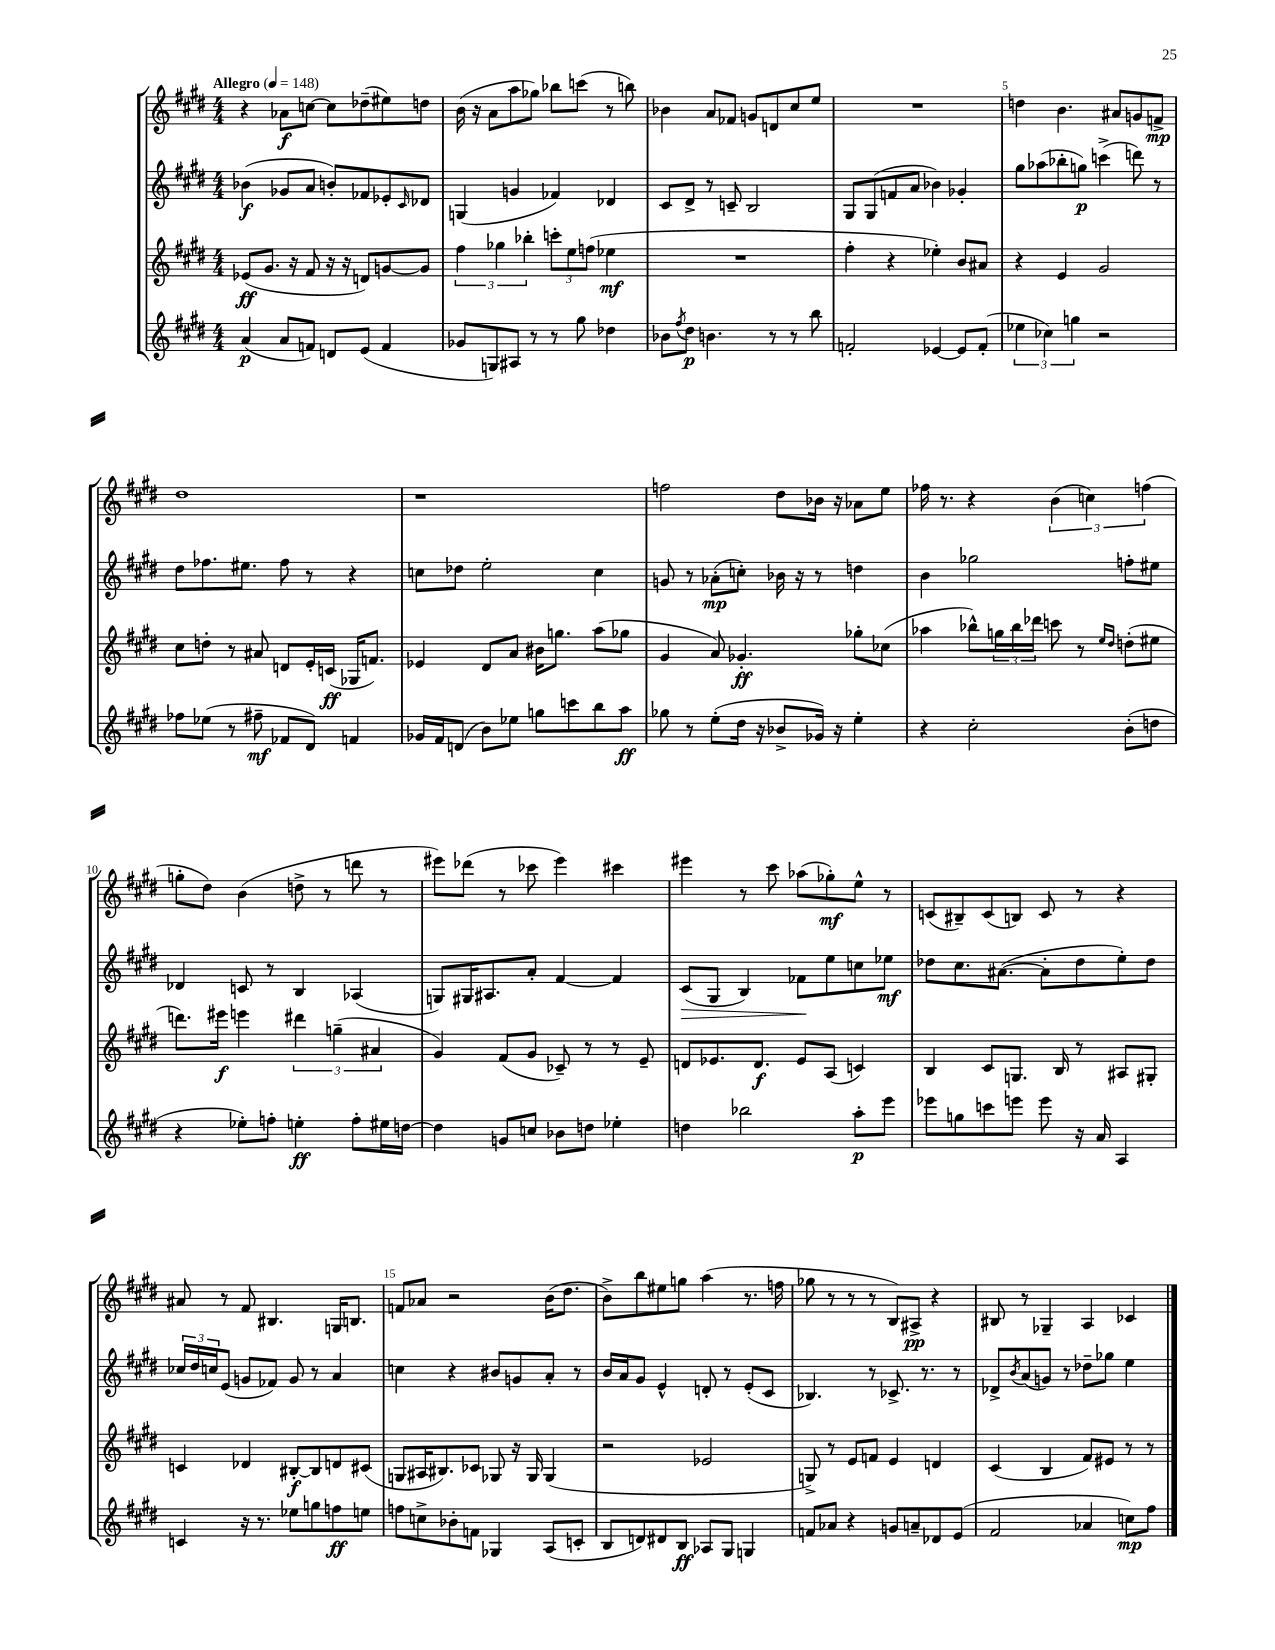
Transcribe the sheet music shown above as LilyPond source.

<<
\new StaffGroup <<
\new Staff = "s0" {
    \clef treble \key e \major \numericTimeSignature \time 4/4 \tempo "Allegro" 4 = 148
    r4 aes'8\f c''8~ c''8 des''8--( eis''8) d''8 |
    b'16( r16 a'8 a''8 ges''8) bes''8 c'''8( r8 b''8) |
    bes'4 a'8 fes'8 g'8 d'8 cis''8 e''8 |
    R1 |
    d''4 b'4. ais'8 g'8 f'8->\mp |
    dis''1 |
    r1 |
    f''2 dis''8 bes'16 r16 aes'8 e''8 |
    fes''16 r8. r4 \tuplet 3/2 { b'4( c''4) f''4( } |
    g''8-. dis''8) b'4( d''8-> r8 d'''8 r8 |
    eis'''8) des'''8( r8 ces'''8 eis'''4) cis'''4 |
    eis'''4 r8 cis'''8 aes''8( ges''8-.\mf) e''8-^ r8 |
    c'8( bis8--) c'8( b8) c'8 r8 r4 |
    ais'8 r8 fis'8 bis4. g16 b8. |
    f'8 aes'8 r2 b'16( dis''8. |
    b'8->) b''8 eis''8 g''8 a''4( r8. f''16 |
    ges''8 r8 r8 r8 b8) ais8->\pp r4 |
    bis8 r8 ges4-- a4 ces'4 \bar "|." |
}
\new Staff = "s1" {
    \clef treble \key e \major \numericTimeSignature \time 4/4
    bes'4\f( ges'8 a'8 b'8-.) fes'8 ees'8-. \grace { cis'16 } des'8 |
    g4( g'4 fes'4) des'4 |
    cis'8 dis'8-> r8 c'8-- b2 |
    gis8 gis8( f'8 a'8 bes'4) ges'4-. |
    gis''8 aes''8( bes''8-. g''8\p) c'''4->( d'''8) r8 |
    dis''8 fes''8. eis''8. fes''8 r8 r4 |
    c''8 des''8 e''2-. c''4 |
    g'8 r8 aes'8-.\mp( c''8-.) bes'16 r16 r8 d''4 |
    b'4 ges''2 f''8-. eis''8 |
    des'4 c'8 r8 b4 aes4( |
    g8) gis16 ais8. a'8-. fis'4~ fis'4 |
    cis'8\>( gis8 b4) fes'8\! e''8 c''8 ees''8\mf |
    des''8 cis''8. ais'8.~( ais'8-. des''8 e''8-.) des''8 |
    \tuplet 3/2 { ces''16 dis''16 c''16 } e'8( g'8 fes'8) g'8 r8 a'4 |
    c''4 r4 bis'8 g'8 a'8-. r8 |
    b'16 a'16 gis'8 e'4-^ d'8-. r8 e'8-.( cis'8 |
    bes4.) r8 ces'8.-> r8. r8 |
    des'8-> \acciaccatura { b'8 } a'8( g'8) r8 des''8-- ges''8 e''4 \bar "|." |
}
\new Staff = "s2" {
    \clef treble \key e \major \numericTimeSignature \time 4/4
    ees'8\ff( gis'8. r16 fis'8 r16 r16 d'8) g'8~ g'8 |
    \tuplet 3/2 { fis''4 ges''4 bes''4-. } \tuplet 3/2 { c'''8-. e''8 f''8( } ees''4\mf |
    R1 |
    fis''4-. r4 ees''4-.) b'8 ais'8 |
    r4 e'4 gis'2 |
    cis''8 d''8-. r8 ais'8 d'8 e'16-. c'16\ff( ges16 f'8.) |
    ees'4 dis'8 a'8 bis'16 g''8. a''8( ges''8 |
    gis'4 a'8) ges'4.-.\ff ges''8-. ces''8( |
    aes''4 bes''8-^) \tuplet 3/2 { g''16 bes''16 des'''16 } c'''8 r8 \grace { e''16 dis''16 } d''8-.( eis''8 |
    d'''8.) eis'''16\f e'''4 \tuplet 3/2 { dis'''4 g''4--( ais'4 } |
    gis'4) fis'8( gis'8 ces'8--) r8 r8 e'8-- |
    d'8 ees'8. d'8.\f ees'8 a8( c'4) |
    b4 cis'8 g8. b16 r8 ais8 gis8-. |
    c'4 des'4 bis8~-.\f bis8 d'8 cis'8( |
    g8 ais16 bis8.) ces'8 ges8 r16 ges16 ges4( |
    r2 ees'2 |
    g8->) r8 e'8 f'8 e'4 d'4 |
    cis'4( b4 fis'8) eis'8 r8 r8 \bar "|." |
}
\new Staff = "s3" {
    \clef treble \key e \major \numericTimeSignature \time 4/4
    a'4\p( a'8 f'8) d'8 e'8( f'4 |
    ges'8 g8) ais8 r8 r8 gis''8 des''4 |
    bes'8 \acciaccatura { fis''8 } dis''8\p b'4. r8 r8 b''8 |
    f'2-. ees'4~ ees'8 f'8-.( |
    \tuplet 3/2 { ees''4 ces''4) g''4 } r2 |
    fes''8 ees''8( r8 fis''8--\mf fes'8 dis'8) f'4 |
    ges'16 fis'16 d'8( b'8) ees''8 g''8 c'''8 b''8 a''8\ff |
    ges''8 r8 e''8-.( dis''16 r16 bes'8-> ges'16) r16 e''4-. |
    r4 cis''2-. b'8-.( d''8 |
    r4 ees''8-.) f''8-. e''4-.\ff f''8-. eis''16 d''16~ |
    d''4 g'8 c''8 bes'8 d''8 ees''4-. |
    d''4 bes''2 a''8-.\p e'''8 |
    ees'''8 g''8 c'''8 e'''8 e'''8 r16 a'16 a4 |
    c'4 r16 r8. ees''8 g''8 f''8\ff e''8 |
    f''8 c''8-> bes'8-. f'8 ges4 a8( c'8-. |
    b8 d'8) dis'8 b8\ff aes8 gis8 g4 |
    f'8 aes'8 r4 g'8 a'8-- des'8 e'8( |
    fis'2 aes'4 c''8\mp) fis''8 \bar "|." |
}
>>
>>
\layout { \context { \Score \override BarNumber.break-visibility = ##(#f #t #t) barNumberVisibility = #(every-nth-bar-number-visible 5) } }
